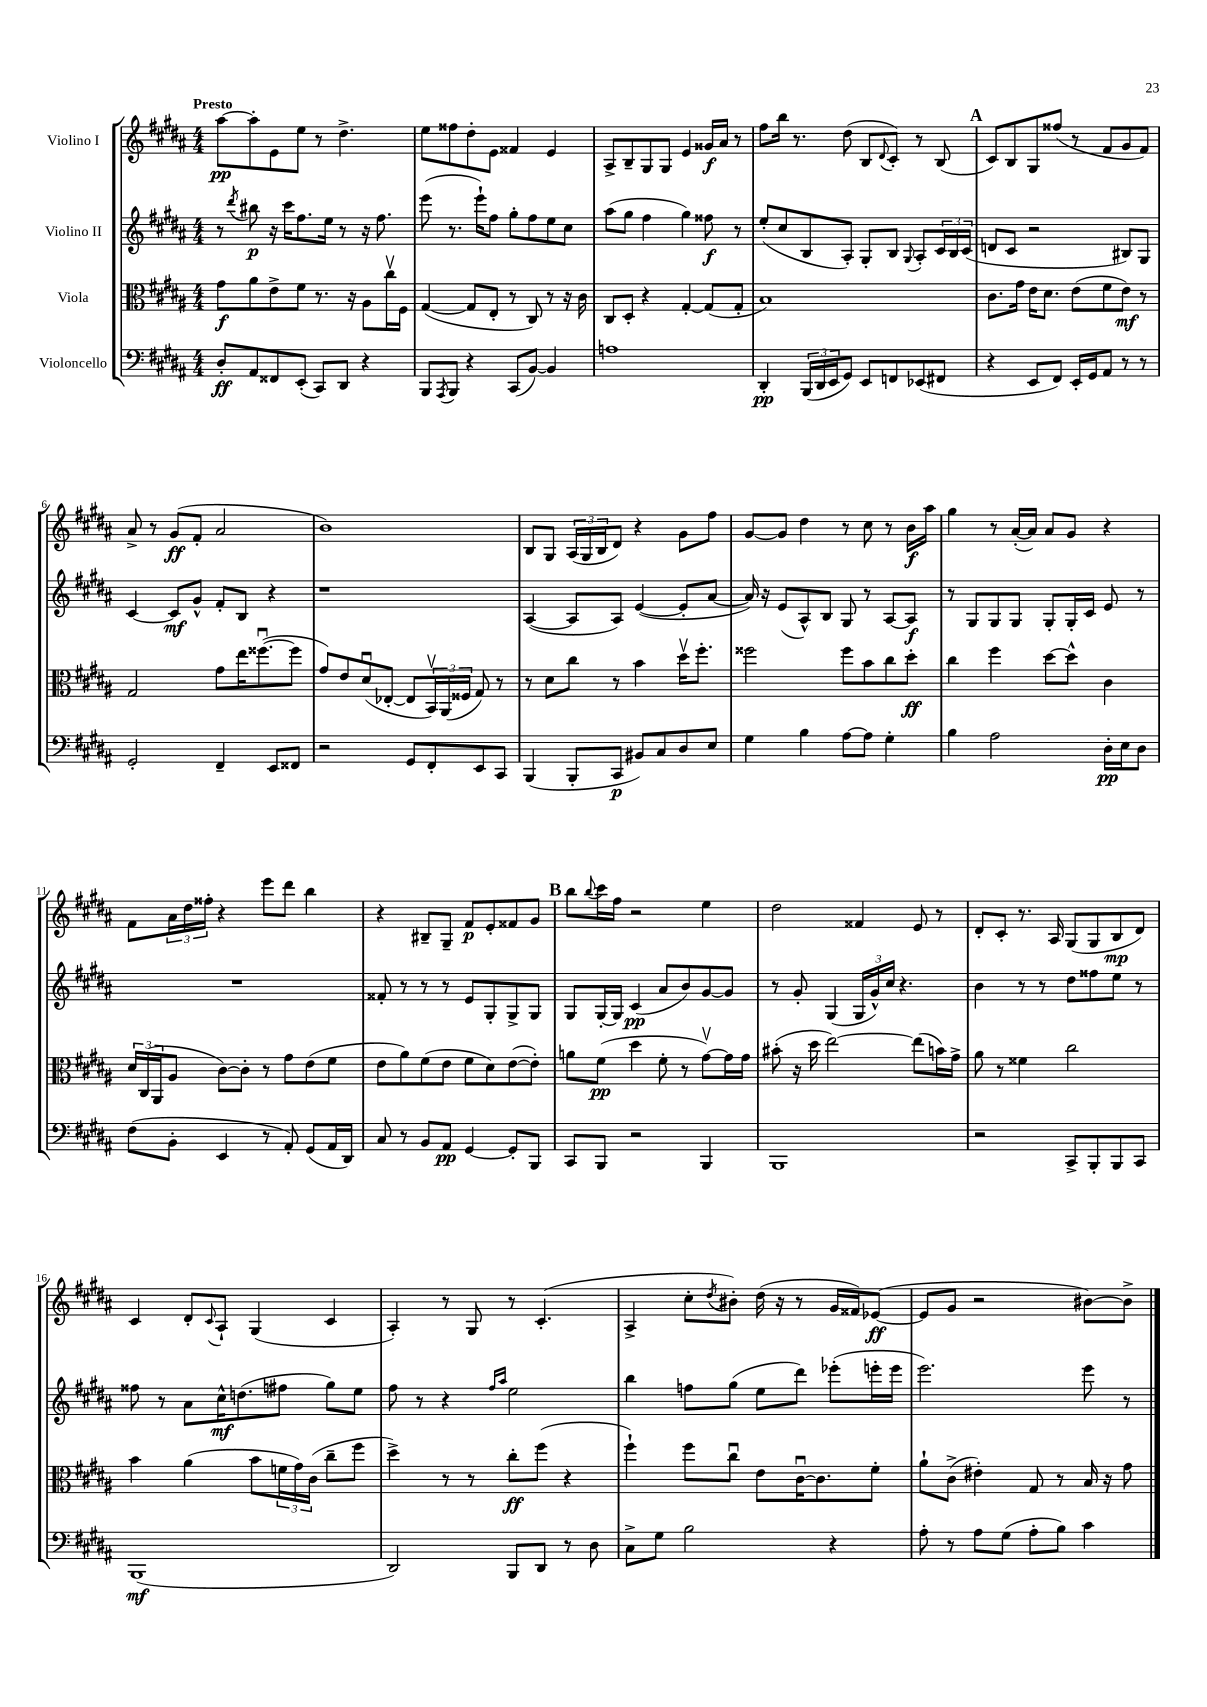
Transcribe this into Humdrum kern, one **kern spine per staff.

**kern	**kern	**kern	**kern
*staff4	*staff3	*staff2	*staff1
*clefF4	*clefC3	*clefG2	*clefG2
*k[f#c#g#d#a#]	*k[f#c#g#d#a#]	*k[f#c#g#d#a#]	*k[f#c#g#d#a#]
*M4/4	*M4/4	*M4/4	*M4/4
8D#'	8g#	8r	[8aa#
.	.	8qddd#	.
8AA#	8a#	8bb#	8aa#']
8FF##	8e^	16r	8e
.	.	16ccc#	.
(8EE'	8f#	8.ff#	8ee
8CC#)	8.r	.	8r
.	.	16ee	.
8DD#	.	8r	4.dd#^
.	16r	.	.
4r	8A#	16r	.
.	.	8.ff#	.
.	16cc#v	.	.
.	16F#	.	.
=	=	=	=
8BBB	([4G#	(8eee	8ee
8qAAA#	.	.	.
8BBB	.	8.r	8ff##
4r	8G#]	.	8dd#'
.	.	16eee`)	.
.	8E'	8ff#	8e
(8CC#	8r	8gg#'	4f##
[8BB)	8C#)	8ff#	.
4BB]	8r	8ee	4e
.	16r	8cc#	.
.	16c#	.	.
=	=	=	=
1A	8C#	(8aa#	8A#^
.	8D#'	8gg#	8B~
.	4r	4ff#	8G#
.	.	.	8G#
.	[4G#'	4gg#)	4e
.	(8G#]	8ff##	16g##
.	.	.	16a#
.	8G#'	8r	8r
=	=	=	=
4DD#'	1B)	(8ee'	8ff#
.	.	8cc#	16bb
.	.	.	8.r
(24BBB	.	8B	.
24DD#	.	.	.
24EE	.	.	.
8GG#)	.	8A#')	(8dd#
8EE	.	8G#'	8B
.	.	.	8qqd#
8FF	.	8B	8c#')
.	.	8qqG#	.
(8EE-	.	8A#'	8r
8FF#	.	24c#	(8B
.	.	24B	.
.	.	(24c#	.
=	=	=	=
4r	8.c#	8d	8c#)
.	.	8c#	8B
.	16g#	.	.
8EE	16e	2r	8G#
.	8.d#	.	.
8FF#)	.	.	(8ff##
16EE'	(8e	.	8r
16GG#	.	.	.
8AA#	8f#	.	8f#
8r	8e)	8B#)	8g#
8r	8r	8G#	8f#)
=	=	=	=
2GG#'	2G#	[4c#	8a#^
.	.	.	8r
.	.	8c#]	(8g#
.	.	8g#^^	8f#'
4FF#~	8g#	8f#'	2a#
.	16ee	8B	.
.	([8.ff##u	.	.
8EE	.	4r	.
8FF##	8ff##]	.	.
=	=	=	=
2r	8g#)	1r	1b)
.	8e	.	.
.	(8d#u	.	.
.	[8E-'	.	.
8GG#	8E-]	.	.
8FF#'	24BBv)	.	.
.	(24AA#	.	.
.	24F##	.	.
8EE	8G#)	.	.
8CC#	8r	.	.
=	=	=	=
(4BBB	8r	([4A#	8B
.	8d#	.	8G#
8BBB'	8cc#	8A#]	(24A#
.	.	.	24G#
.	.	.	24B
8CC#	8r	8A#)	8d#)
8BB#)	4b	([4e	4r
8C#	.	.	.
8D#	16dd#v	8e']	8g#
.	8.ff#'	.	.
8E	.	[8a#	8ff#
=	=	=	=
4G#	2ff##	16a#])	[8g#
.	.	16r	.
.	.	(8e	8g#]
4B	.	8A#^^)	4dd#
.	.	8B	.
[8A#	8ff##	8G#	8r
8A#]	8b	8r	8cc#
4G#'	8cc#	[8A#	8r
.	8dd#'	8A#]	16b
.	.	.	16aa#
=	=	=	=
4B	4cc#	8r	4gg#
.	.	8G#	.
2A#	4ff#	8G#	8r
.	.	8G#	([16a#'
.	.	.	16a#])
.	[8dd#	8G#'	8a#
.	8dd#^^]	16G#'	8g#
.	.	16c#	.
16D#'	4c#	8e	4r
16E	.	.	.
8D#	.	8r	.
=	=	=	=
(8F#	24d#	1r	8f#
.	(24C#	.	.
.	24AA#	.	.
8BB'	8A#	.	24a#
.	.	.	24dd#
.	.	.	24ff##'
4EE	[8c#)	.	4r
.	8c#']	.	.
8r	8r	.	8eee
8AA#')	8g#	.	8ddd#
(8GG#	(8e	.	4bb
16AA#	8f#	.	.
16DD#)	.	.	.
=	=	=	=
8C#	8e	8f##'	4r
8r	8a#)	8r	.
8BB	(8f#	8r	8B#~
8AA#	8e	8r	8G#~
[4GG#	8f#	8e	8f#
.	8d#)	8G#'	8e'
8GG#']	([8e	8G#^	8f##
8BBB	8e'])	8G#	8g#
=	=	=	=
8CC#	8a	8G#	8bb
.	.	.	8qqbb
8BBB	(8f#	[16G#'	16ccc#
.	.	16G#]	16ff#
2r	4dd#	(4c#	2r
.	8f#'	8a#	.
.	8r	8b)	.
4BBB	[8g#v)	[8g#	4ee
.	16g#]	8g#]	.
.	16g#	.	.
=	=	=	=
1BBB	(8b#'	8r	2dd#
.	16r	8g#'	.
.	16dd#	.	.
.	[2ee)	(4G#	.
.	.	24G#	4f##
.	.	24g#^^)	.
.	.	24cc#	.
.	.	4.r	.
.	(8ee]	.	8e
.	16b)	.	8r
.	16g#^	.	.
=	=	=	=
2r	8a#	4b	8d#'
.	8r	.	8c#'
.	4f##	8r	8.r
.	.	8r	.
.	.	.	16A#
8CC#^	2cc#	8dd#	(8G#
8BBB'	.	8ff##	8G#
8BBB	.	8ee	8B
8CC#	.	8r	8d#)
=	=	=	=
(1BBB	4b	8ff##	4c#
.	.	8r	.
.	(4a#	8a#	8d#'
.	.	.	8qqc#
.	.	16cc#^^	8A#`
.	.	(8.dd	.
.	8b	.	(4G#
.	24f	8ff#	.
.	24g#)	.	.
.	(24c#	.	.
.	8cc#~	8gg#)	4c#
.	8ff#	8ee	.
=	=	=	=
2DD#)	4dd#^)	8ff#	4A#')
.	.	8r	.
.	8r	4r	8r
.	8r	.	8G#
.	.	16qqff#	.
.	.	16qqaa#	.
8BBB	8cc#'	2ee	8r
8DD#	(8ff#	.	(4.c#'
8r	4r	.	.
8D#	.	.	.
=	=	=	=
8C#^	4ff#`)	4bb	4A#^
8G#	.	.	.
2B	8ff#	8ff	8cc#'
.	.	.	8qdd#
.	8cc#u	(8gg#	8b#')
.	8e	8ee	(16dd#
.	.	.	16r
.	[16c#u	8ddd#)	8r
.	8.c#]	.	.
4r	.	(8eee-'	16g#
.	.	.	16f##)
.	8f#'	16eee'	([8e-
.	.	16eee	.
=	=	=	=
8A#'	8a#`	2.eee)	8e-]
8r	(8c#^	.	8g#
8A#	4e#')	.	2r
(8G#	.	.	.
8A#'	8G#	.	.
8B)	8r	.	.
4c#	16B	8eee	[8b#)
.	16r	.	.
.	8g#	8r	8b#^]
==	==	==	==
*-	*-	*-	*-
